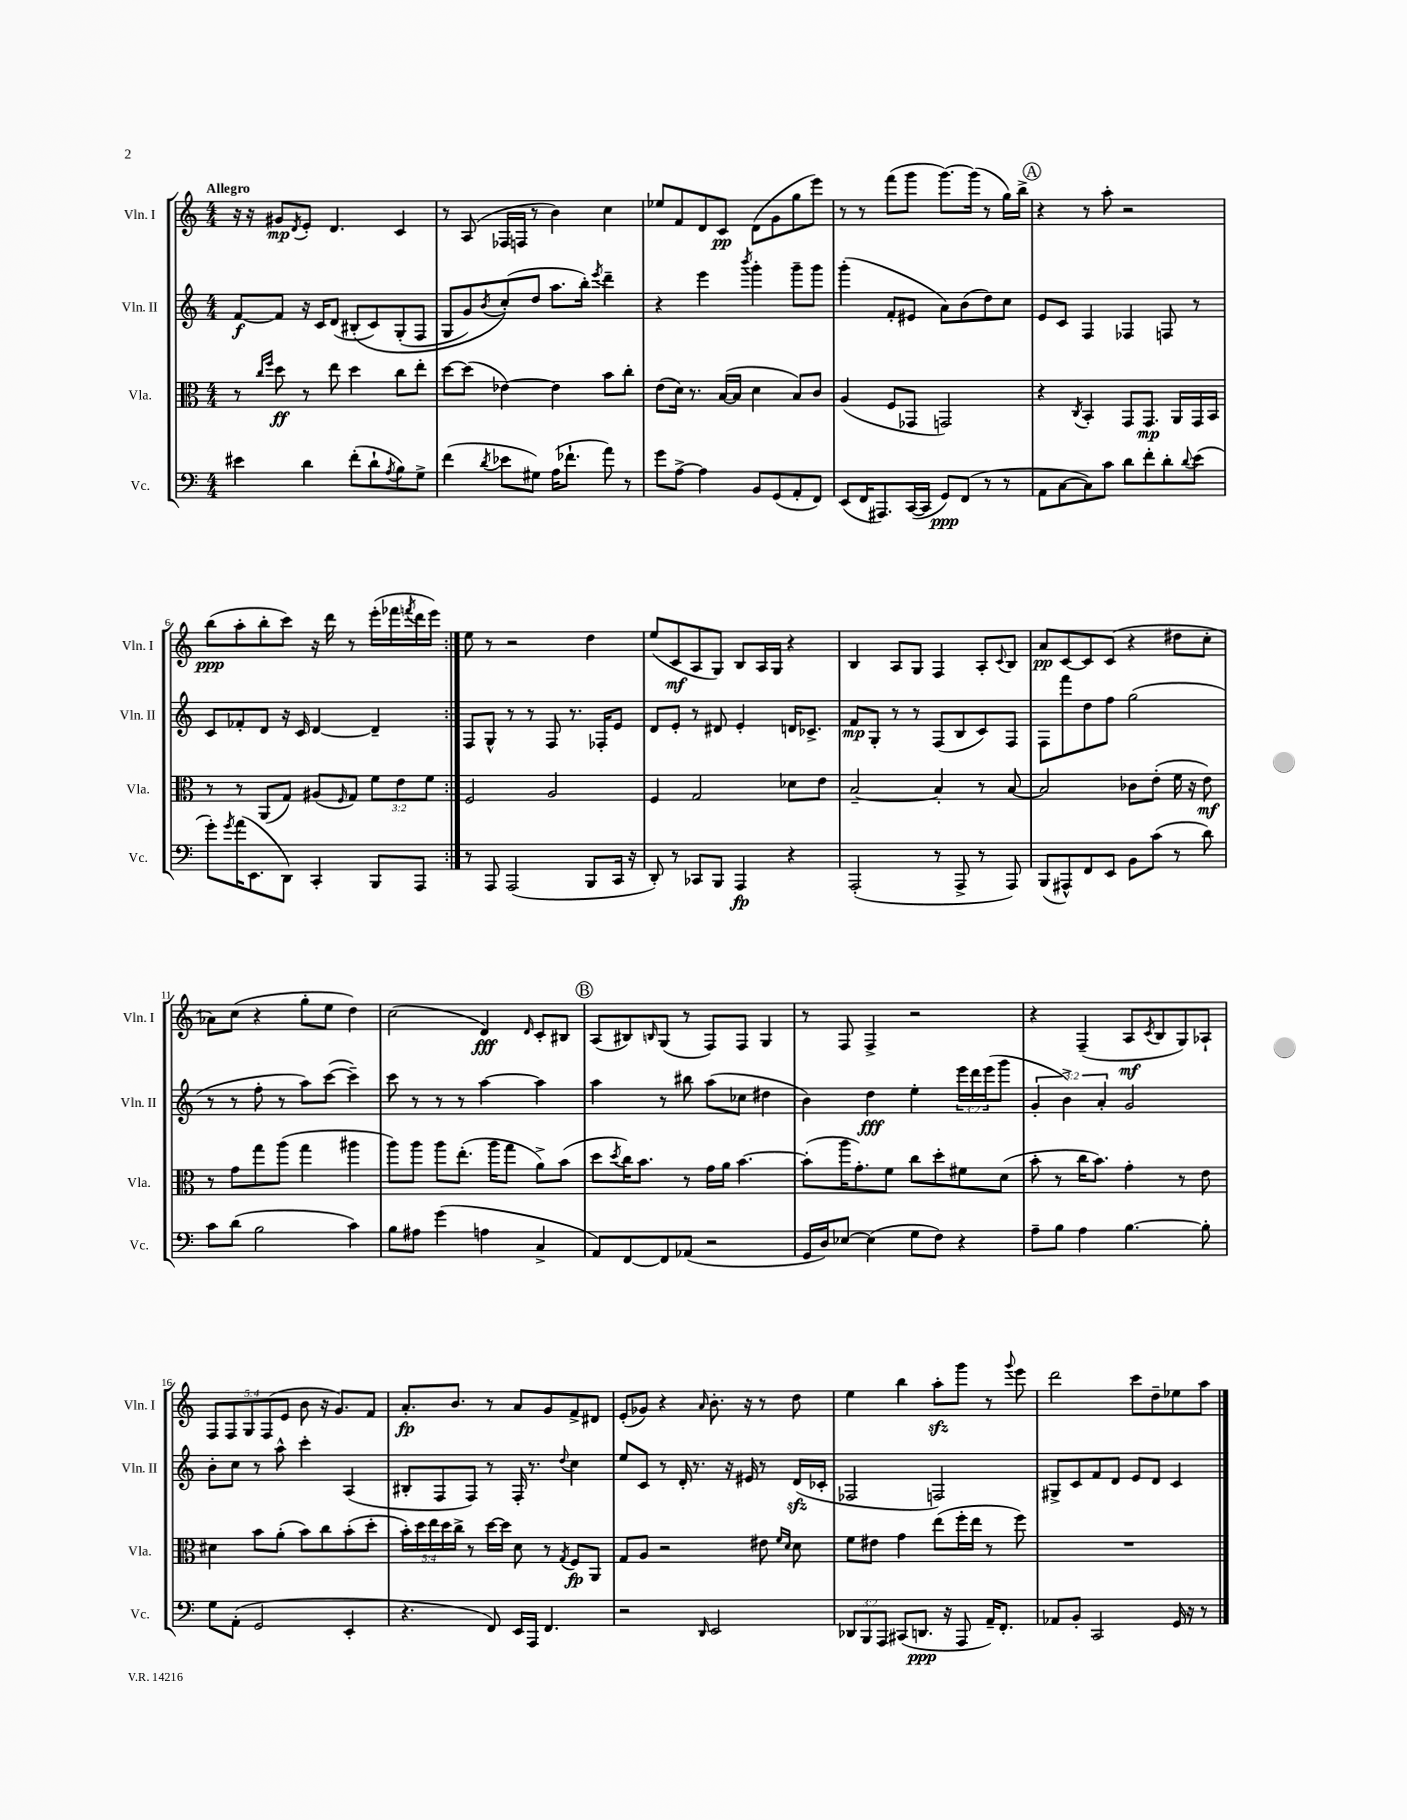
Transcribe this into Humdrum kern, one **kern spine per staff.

**kern	**kern	**kern	**kern
*staff4	*staff3	*staff2	*staff1
*clefF4	*clefC3	*clefG2	*clefG2
*k[]	*k[]	*k[]	*k[]
*M4/4	*M4/4	*M4/4	*M4/4
4e#	8r	[8f	16r
.	.	.	16r
.	16qqcc	.	.
.	16qqff	.	.
.	8dd	8f]	8g#
.	.	.	8qd
4d	8r	16r	8e'
.	.	16c	.
.	8ee	(8d	4.d
(8f'	4dd	&(8B#'	.
8d`	.	8c)	.
8qA	.	.	.
8B)	8cc	(8G'	4c
8G^	8ee'	8F	.
=	=	=	=
(4f	[8dd	8G	8r
.	(8dd]	8g)	(8A
8qd	.	8qb	.
8e-	[4e-)	(8cc'&)	16F-
.	.	.	16F
8G#)	.	8dd	8r
(16A	4e-]	8.aa	4b)
8.f-`	.	.	.
.	.	16bb')	.
.	.	8qeee	.
8a)	8b	4ddd~	4cc
8r	8cc'	.	.
=	=	=	=
8g	(8e	4r	8ee-
[8A^	16d)	.	8f
.	8.r	.	.
4A]	.	4eee	8d
.	([16B	.	8c
.	16B]	.	.
.	.	8qbbb	.
8BB	4d	4ggg'	(8d
(8GG	.	.	8g
8AA'	8B)	8ggg~	8gg
8FF)	8c	8ggg	8eee)
=	=	=	=
(8EE	(4A	(4ggg'	8r
16FF	.	.	8r
8.AAA#)	.	.	.
.	8F	8f'	(8fff
([16CC	8GG-	8e#	8ggg
16CC]	.	.	.
8GG)	2GG)	8a)	[8.ggg)
(8FF	.	(8b	.
.	.	.	(16ggg]
8r	.	8dd)	8r
8r	.	8cc	16gg)
.	.	.	16bb^
=	=	=	=
8AA	4r	8e	4r
[8C	.	8c	.
.	8qC	.	.
8C])	4BB'	4F	8r
8c	.	.	8aa'
8d	8GG	4F-	2r
8f'	8.GG	.	.
8d'	.	8F	.
.	16AA	.	.
8qqd	.	.	.
(8e	16GG	8r	.
.	16BB	.	.
=	=	=	=
8g')	8r	8c	(8bb
8qg	.	.	.
(16a	8r	8f-'	8aa'
8.EE	.	.	.
.	(8AA	8d	8bb'
8DD)	8G)	16r	8ccc)
.	.	16c	.
4CC'	(8A#	[4d	16r
.	.	.	16ddd
.	16qqF	.	.
.	8G)	.	8r
8BBB	12f	4d~]	(16eee'
.	.	.	16fff-
.	12e	.	.
.	.	.	8qfff
8AAA	.	.	16ddd
.	12f	.	.
.	.	.	16eee)
=:|!	=:|!	=:|!	=:|!
8r	2F	8F	8ee
8AAA	.	8G^^	8r
(2AAA	.	8r	2r
.	.	8r	.
.	2A	8F	.
.	.	8.r	.
8BBB	.	.	4dd
.	.	16F-'	.
16CC	.	8e	.
16r	.	.	.
=	=	=	=
8DD')	4F	8d	(8ee
8r	.	8e'	8c
8CC-	2G	8r	8A
8BBB	.	8d#	8G)
4AAA	.	4e'	8B
.	.	.	16A
.	.	.	16G
4r	8d-	16d	4r
.	.	8.c-^	.
.	8e	.	.
=	=	=	=
(2AAA'	[2B~	8f	4B
.	.	8G'	.
.	.	8r	8A
.	.	8r	8G
8r	4B']	(8F	4F
8AAA^	.	8B	.
8r	8r	8c)	8A'
.	.	.	8qqc
8AAA)	[8B	8F	8B
=	=	=	=
(8BBB	2B]	8F	8a
8AAA#^^)	.	8fff	[8c
8FF	.	8dd	8c]
8EE	.	8ff	(8c
8BB	8c-	(2gg	4r
(8c	(8e'	.	.
8r	16f	.	8dd#
.	16r	.	.
8d)	8e)	.	8cc'
=	=	=	=
8c	8r	8r	8a-)
(8d	8g	8r	(8cc
2B	8gg	8ff'	4r
.	(8aa	8r	.
.	4gg	8aa)	8gg'
.	.	([8ccc	8ee
4c)	4aa#	4ccc~])	4dd)
=	=	=	=
8B	8aa)	8ccc	(2cc
8A#	8aa	8r	.
(4g	8aa	8r	.
.	(8.ee'	8r	.
4A	.	[4aa	4d)
.	16aa	.	.
.	8gg	.	.
.	.	.	16qqd
4C^	8a^)	4aa]	8c'
.	(8b	.	8B#
=	=	=	=
8AA)	8dd	4aa	(8A
.	8qdd	.	.
[8FF	16cc)	.	8B#)
.	8.b	.	.
.	.	.	16qqB
8FF]	.	8r	(8G
(8AA-	8r	8bb#	8r
2r	16g	(8aa	8F)
.	16a	.	.
.	[4.b	8cc-	8F
.	.	4dd#	4G
=	=	=	=
16GG	(8b']	4b)	8r
16D)	.	.	.
[8E-	16aa	.	8F
.	8.g')	.	.
(4E-]	.	4dd	4F^
.	8f	.	.
8G	8cc	4ee'	2r
8F)	8dd'	.	.
4r	8f#	24eee	.
.	.	24ddd	.
.	.	(24eee	.
.	(8d	8ggg	.
=	=	=	=
8A~	8b'	6g'	4r
8B	8r	.	.
.	.	6b^)	.
4A	16cc	.	(4F~
.	8.b)	.	.
.	.	6a'	.
[4.B	4g'	2g	8A
.	.	.	8qc
.	.	.	8B
.	8r	.	8G)
8B']	8e	.	8A-`
=	=	=	=
8G	4d#	8b'	10F
.	.	.	10F
(8AA'	.	8cc	.
.	.	.	10G
2GG	8b	8r	.
.	.	.	(10F
.	(8a'	8aa^^	.
.	.	.	10e
.	8b)	4ccc'	8b
.	8cc	.	16r
.	.	.	8.g)
4EE'	(8b'	(4A	.
.	8dd'	.	8f
=	=	=	=
4.r	20b')	8B#'	8.a'
.	20dd	.	.
.	20ee	.	.
.	.	8F	.
.	20dd	.	.
.	.	.	8.b
.	20cc^	.	.
.	8r	8F)	.
8FF)	[16dd	8r	8r
.	16dd]	.	.
16EE	8d	16F'	8a
16AAA	.	8.r	.
4.FF	8r	.	8g
.	8qG	8qqdd	.
.	8F	4cc	8f^
.	8AA	.	8d#
=	=	=	=
2r	8G	8ee	(8e'
.	8A	8c	8g-)
.	2r	8r	4r
.	.	16d'	.
.	.	8.r	.
16qqDD	.	.	16qqa
2EE	.	.	8.b'
.	.	16r	.
.	.	16e#	16r
.	8e#	8r	8r
.	16qqf	.	.
.	16qqd	.	.
.	8d	(16d	8dd
.	.	16c-'	.
=	=	=	=
12DD-	8f	2F-	4ee
12BBB	.	.	.
.	8e#	.	.
12AAA	.	.	.
(8CC#	4g	.	4bb
8.DD	.	.	.
.	(8ee	2F)	8aa'
16r	.	.	.
8AAA	16ff'	.	8ggg
.	16ee	.	.
16AA~)	8r	.	8r
8.FF'	.	.	.
.	.	.	8qqggg
.	8ff)	.	8eee
=	=	=	=
8AA-	1r	8G#^	2ddd
8BB'	.	8c	.
2CC	.	8f	.
.	.	8d	.
.	.	8e	8ccc
.	.	8d	8dd~
16GG	.	4c	8ee-
16r	.	.	.
8r	.	.	8aa
==	==	==	==
*-	*-	*-	*-
